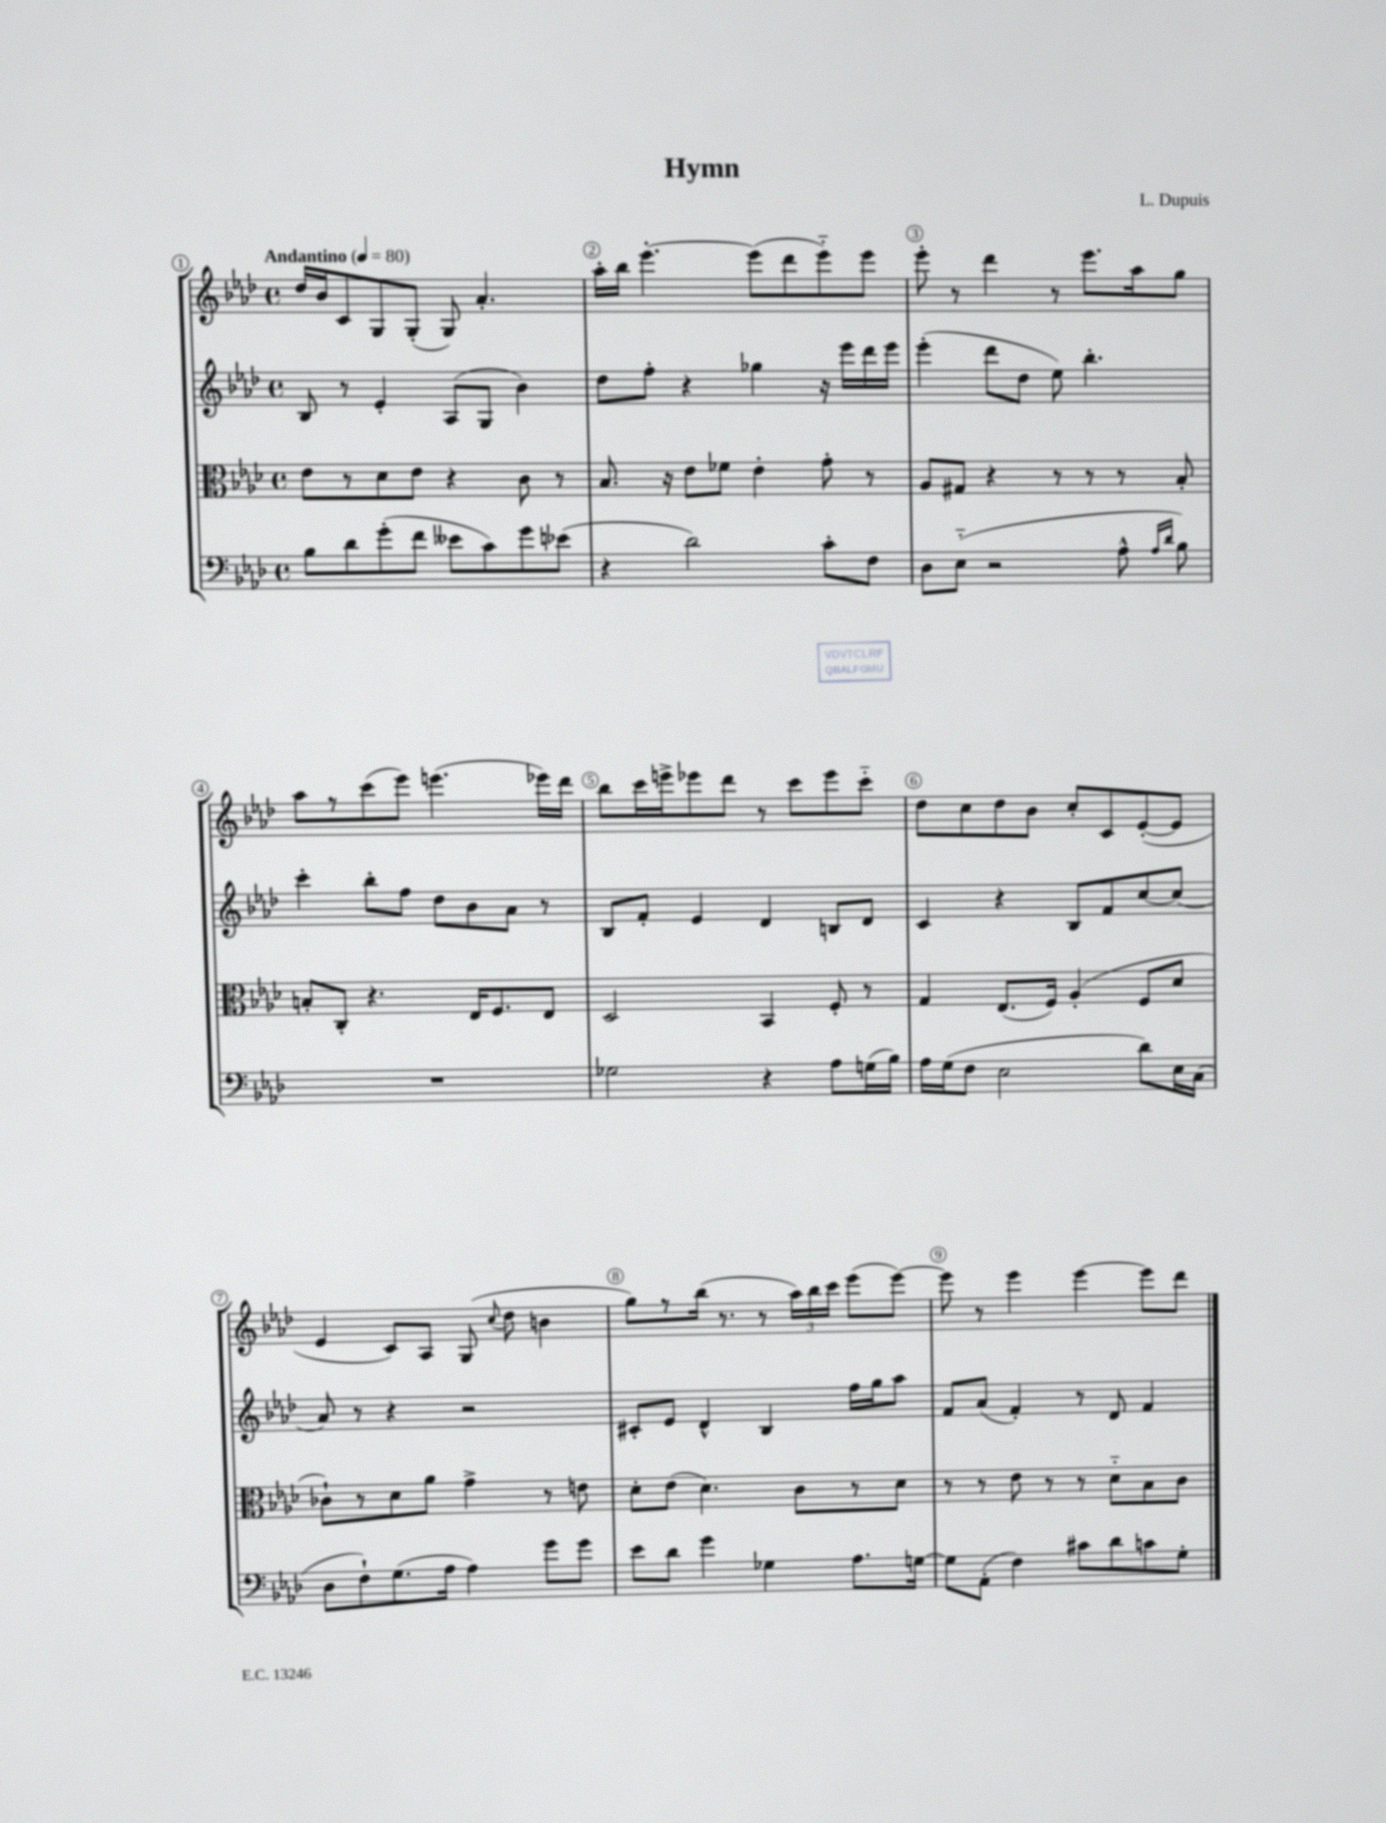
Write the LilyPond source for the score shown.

\header { title = "Hymn" composer = "L. Dupuis" }
<<
\new StaffGroup <<
\new Staff = "s0" {
    \clef treble \key aes \major \defaultTimeSignature \time 4/4 \tempo "Andantino" 4 = 80
    \autoBeamOff des''16[ bes'16 c'8 g8 g8]-.( g8) aes'4.-. |
    aes''16[-. bes''16] ees'''4.~-. ees'''8[( des'''8 ees'''8-_) ees'''8] |
    ees'''8-. r8 des'''4 r8 ees'''8.[ aes''16 g''8] |
    aes''8[ r8 c'''8( ees'''8]) e'''4.( ees'''16[) des'''16] |
    bes''8[ c'''16 e'''16-> ees'''8 des'''8] r8 c'''8[ ees'''8 c'''8]-_ |
    des''8[ c''8 des''8 bes'8] c''8[-. c'8 ees'8~-.( ees'8] |
    ees'4 c'8[) aes8] g8( \appoggiatura { c''8 } des''8 b'4 |
    g''8[) r8 bes''16]( r8. r8 \tuplet 3/2 { aes''16[) bes''16 c'''16] } ees'''8[( ees'''8]~) |
    ees'''8 r8 ees'''4 ees'''4~ ees'''8[ des'''8] \bar "|." |
}
\new Staff = "s1" {
    \clef treble \key aes \major \defaultTimeSignature \time 4/4
    \autoBeamOff bes8 r8 ees'4-. aes8[( g8] bes'4) |
    des''8[ f''8]-. r4 ges''4 r16 ees'''16[ des'''16 ees'''16] |
    ees'''4-.( des'''8[ des''8] ees''8) bes''4.-. |
    c'''4-. bes''8[-. f''8] des''8[ bes'8 aes'8] r8 |
    bes8[ f'8]-. ees'4 des'4 b8[ des'8] |
    c'4 r4 bes8[ f'8 c''8~ c''8]( |
    aes'8) r8 r4 r2 |
    cis'8[-. ees'8] des'4-^ bes4 f''16[ g''16 aes''8] |
    f'8[ aes'8]( f'4-.) r8 des'8 f'4 \bar "|." |
}
\new Staff = "s2" {
    \clef alto \key aes \major \defaultTimeSignature \time 4/4
    \autoBeamOff ees'8[ r8 des'8 ees'8] r4 c'8 r8 |
    bes8. r16 ees'8[ fes'8] ees'4-. g'8-. r8 |
    aes8[ gis8] r4 r8 r8 r8 bes8-. |
    b8[-. c8]-. r4. ees16[ f8. ees8] |
    des2 bes,4 f8-. r8 |
    g4 ees8.[( f16]) aes4-.( f8[ des'8] |
    ces'8[-!) r8 des'8 aes'8] g'4-> r8 e'8 |
    des'8[-. ees'8]( des'4.) c'8[ r8 des'8] |
    r8 r8 ees'8 r8 r8 des'8[-_ bes8 c'8] \bar "|." |
}
\new Staff = "s3" {
    \clef bass \key aes \major \defaultTimeSignature \time 4/4
    \autoBeamOff bes8[ des'8 g'8-.( f'8] eeses'8[ c'8) g'8 ees'8]( |
    r4 des'2) c'8[-. f8] |
    des8[ ees8]-_( r2 aes8-^ \grace { aes16[ des'16] } bes8) |
    R1 |
    ges2 r4 aes8[ g16( bes16]) |
    aes16[ g16( f8] ees2 des'8[) ees16 c16]( |
    des8[ f8-!) g8.( aes16] aes4) g'8[ g'8] |
    ees'8[ des'8] g'4 ges4 aes8.[ g16]~ |
    g8[ aes,8]-.( f4) cis'8[ des'8 c'8 g8]-. \bar "|." |
}
>>
>>
\layout { \context { \Score \override BarNumber.break-visibility = ##(#f #t #t) barNumberVisibility = #all-bar-numbers-visible \override BarNumber.stencil = #(make-stencil-circler 0.1 0.3 ly:text-interface::print) } }
